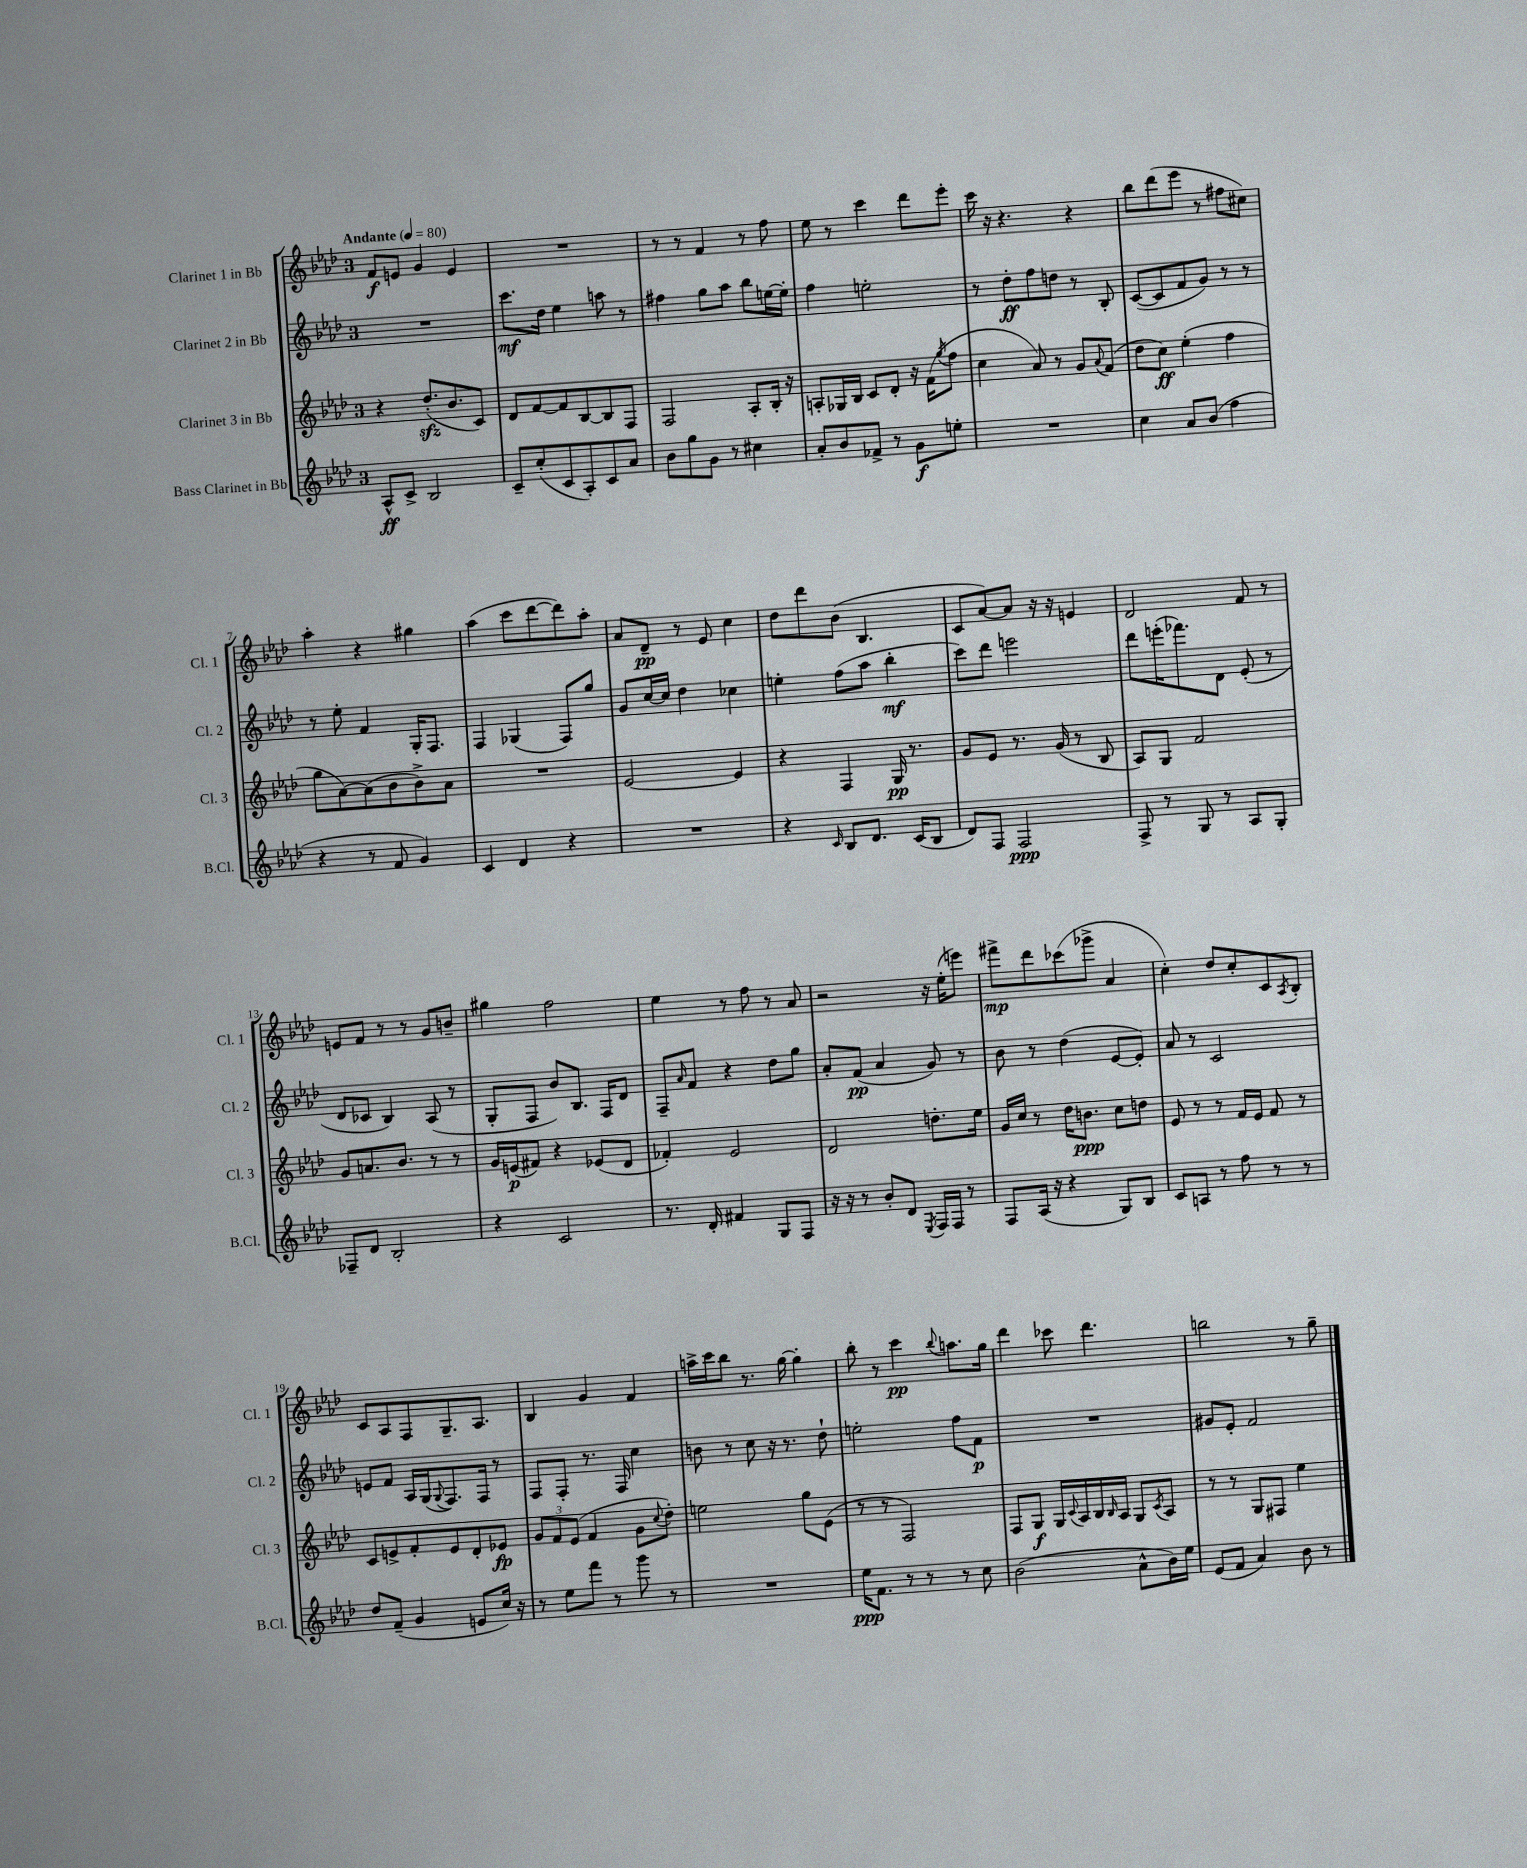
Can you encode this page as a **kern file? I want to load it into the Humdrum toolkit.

**kern	**kern	**kern	**kern
*staff4	*staff3	*staff2	*staff1
*clefG2	*clefG2	*clefG2	*clefG2
*k[b-e-a-d-]	*k[b-e-a-d-]	*k[b-e-a-d-]	*k[b-e-a-d-]
*M3/4	*M3/4	*M3/4	*M3/4
*MM80	*MM80	*MM80	*MM80
8A-^^	4r	2.r	8f
8c^	.	.	8e
2B-	(8.dd-'	.	4g
.	8.b-	.	.
.	.	.	4e
.	8c)	.	.
=	=	=	=
8c~	8d-	8.ccc	2.r
(8cc'	[8f	.	.
.	.	16dd-	.
8c	8f]	4ee-	.
8A-')	[8B-	.	.
8c	8B-]	8aa	.
8a-	8F	8r	.
=	=	=	=
8b-	2F	4ff#	8r
8gg	.	.	8r
8g	.	8gg	4f
8r	.	8aa-	.
4cc#	8A-'	8bb-	8r
.	16B-'	[16ee	8ff
.	16r	16ee']	.
=	=	=	=
8a-'	8A'	4ff	8ee-
8b-	16G-	.	8r
.	16B-	.	.
8f-^	8c	2ee'	4ccc
8r	8d-'	.	.
8g	16r	.	8ddd-
.	(16f	.	.
.	8qgg	.	.
8ee'	8ff	.	8eee-'
=	=	=	=
2.r	4cc	8r	16ccc
.	.	.	16r
.	.	8dd-'	4.r
.	8a-)	8ff	.
.	8r	8dd	.
.	8g	8r	4r
.	8qqa-	.	.
.	(8f	8B-'	.
=	=	=	=
4cc	8dd-	([8c	8bb-
.	8cc)	8c]	(8ddd-
8a-	(4ee-'	8f	8eee-
(8b-	.	8g)	8r
4ff	4ff	8r	8ff#
.	.	8r	8cc#)
=	=	=	=
4r	8gg	8r	4aa-'
.	[8a-)	8ee-'	.
8r	(8a-]	4f	4r
8f	8b-	.	.
4g)	8b-^)	16G'	4gg#
.	.	8.F	.
.	8a-	.	.
=	=	=	=
4c	2.r	4F	(4aa-
4d-	.	(4G-	8ccc
.	.	.	[8ddd-
4r	.	8F)	8ddd-])
.	.	8gg	8aa-'
=	=	=	=
2.r	[2e-	8g	8a-
.	.	[16cc	8d-~
.	.	16cc]	.
.	.	4dd-	8r
.	.	.	8e-
.	4e-]	4cc-	4cc
=	=	=	=
4r	4r	4ee'	8dd-
.	.	.	8ddd-
16qqc	.	.	.
8B-	4F	(8ff	(8b-
8.d-	.	8aa-	4.B-
.	16G	4bb-'	.
(16c	8.r	.	.
8B-	.	.	.
=	=	=	=
8d-)	8g	8ccc)	8c
8F	8e-	8ddd-	[8a-)
2F	8.r	2eee	8a-]
.	.	.	16r
.	(16g	.	16r
.	8r	.	4e
.	8B-	.	.
=	=	=	=
8F^	8A-)	8ddd-	2d-
8r	8G	(16eee'	.
.	.	8.fff-)	.
8G	2f	.	.
8r	.	8d-	.
8A-	.	(8e-'	8f
8G'	.	8r	8r
=	=	=	=
8F-~	8g	8d-	8e
8d-	8.a	8c-	8f
2B-'	.	4B-)	8r
.	8.b-	.	.
.	.	.	8r
.	8r	(8A-	8g
.	8r	8r	8b~
=	=	=	=
4r	16g	8G'	4gg#
.	(16e	.	.
.	8f#)	8F	.
2c	4r	8b-)	2ff
.	.	8.B-	.
.	(8e-	.	.
.	.	16F	.
.	8d-	8d-	.
=	=	=	=
8.r	4f-')	8F~	4ee-
.	.	16qqa-	.
.	.	8f	.
16d-'	.	.	.
4f#	2e-	4r	8r
.	.	.	8ff
8G	.	8dd-	8r
8F	.	8gg	8a-
=	=	=	=
16r	2d-	8a-'	2r
16r	.	.	.
8r	.	(8f	.
8b-'	.	4a-	.
8d-	.	.	.
8qE-	.	.	.
16F	8.dd'	8g)	16r
16F	.	.	(16ee-'
8r	.	8r	8eee)
.	16ee-	.	.
=	=	=	=
8F	16g	8b-	8fff#^
.	16cc	.	.
(16A-	8r	8r	8ddd-
16r	.	.	.
4r	16dd-	(4dd-	(8ccc-
.	8.b	.	.
.	.	.	8ggg-^
8G)	8cc	[8e-	4a-
8B-	8dd	8e-'])	.
=	=	=	=
8c	8e-	8a-	4cc')
8A	8r	8r	.
8r	8r	2c	8dd-
8ff	16f	.	8cc'
.	16e-	.	.
8r	8f	.	8c
.	.	.	8qA-
8r	8r	.	8B-'
=	=	=	=
8dd-	8c	8e	8c
(8f~	8e^	8f	8A-
4g	8f'	16A-	8F
.	.	(16G	.
.	.	8qqG	.
.	8e	8.F)	8.G~
8e	8d-'	.	.
.	.	16F	8.A-
16cc)	8e-	8r	.
16r	.	.	.
=	=	=	=
8r	12g	8F	4B-
.	12f	.	.
8ee-	.	8F'	.
.	(12e-	.	.
8fff	4f	8.r	4g
8r	.	.	.
.	.	16F	.
8ggg	8g	4cc	4f
.	8qqcc	.	.
8r	8dd-')	.	.
=	=	=	=
2.r	2ee	8b	16aa^
.	.	.	16ccc
.	.	8r	8bb-
.	.	8cc	8.r
.	.	16r	.
.	.	8.r	[16gg
.	8gg	.	4gg']
.	(8e-	8dd-`	.
=	=	=	=
16ee-	8r	2ee'	8bb-'
8.f	.	.	.
.	8r	.	8r
8r	2F)	.	4ccc
8r	.	.	.
.	.	.	8qqbb-
8r	.	8ff	8.aa
8cc	.	8f	.
.	.	.	16gg
=	=	=	=
(2b-	8F	2.r	4ddd-
.	8G	.	.
.	16G	.	8ccc-
.	8qqc	.	.
.	16A-	.	.
.	16B-	.	4.ddd-
.	16qqB-	.	.
.	16A-	.	.
8a-^^	8G	.	.
.	8qc	.	.
16b-)	8A-	.	.
16ee-	.	.	.
=	=	=	=
(8e-	8r	8g#	2bb
8f	8r	8e-'	.
4a-)	8G	2f	.
.	8F#	.	.
8b-	4ee-	.	8r
8r	.	.	8gg~
==	==	==	==
*-	*-	*-	*-
